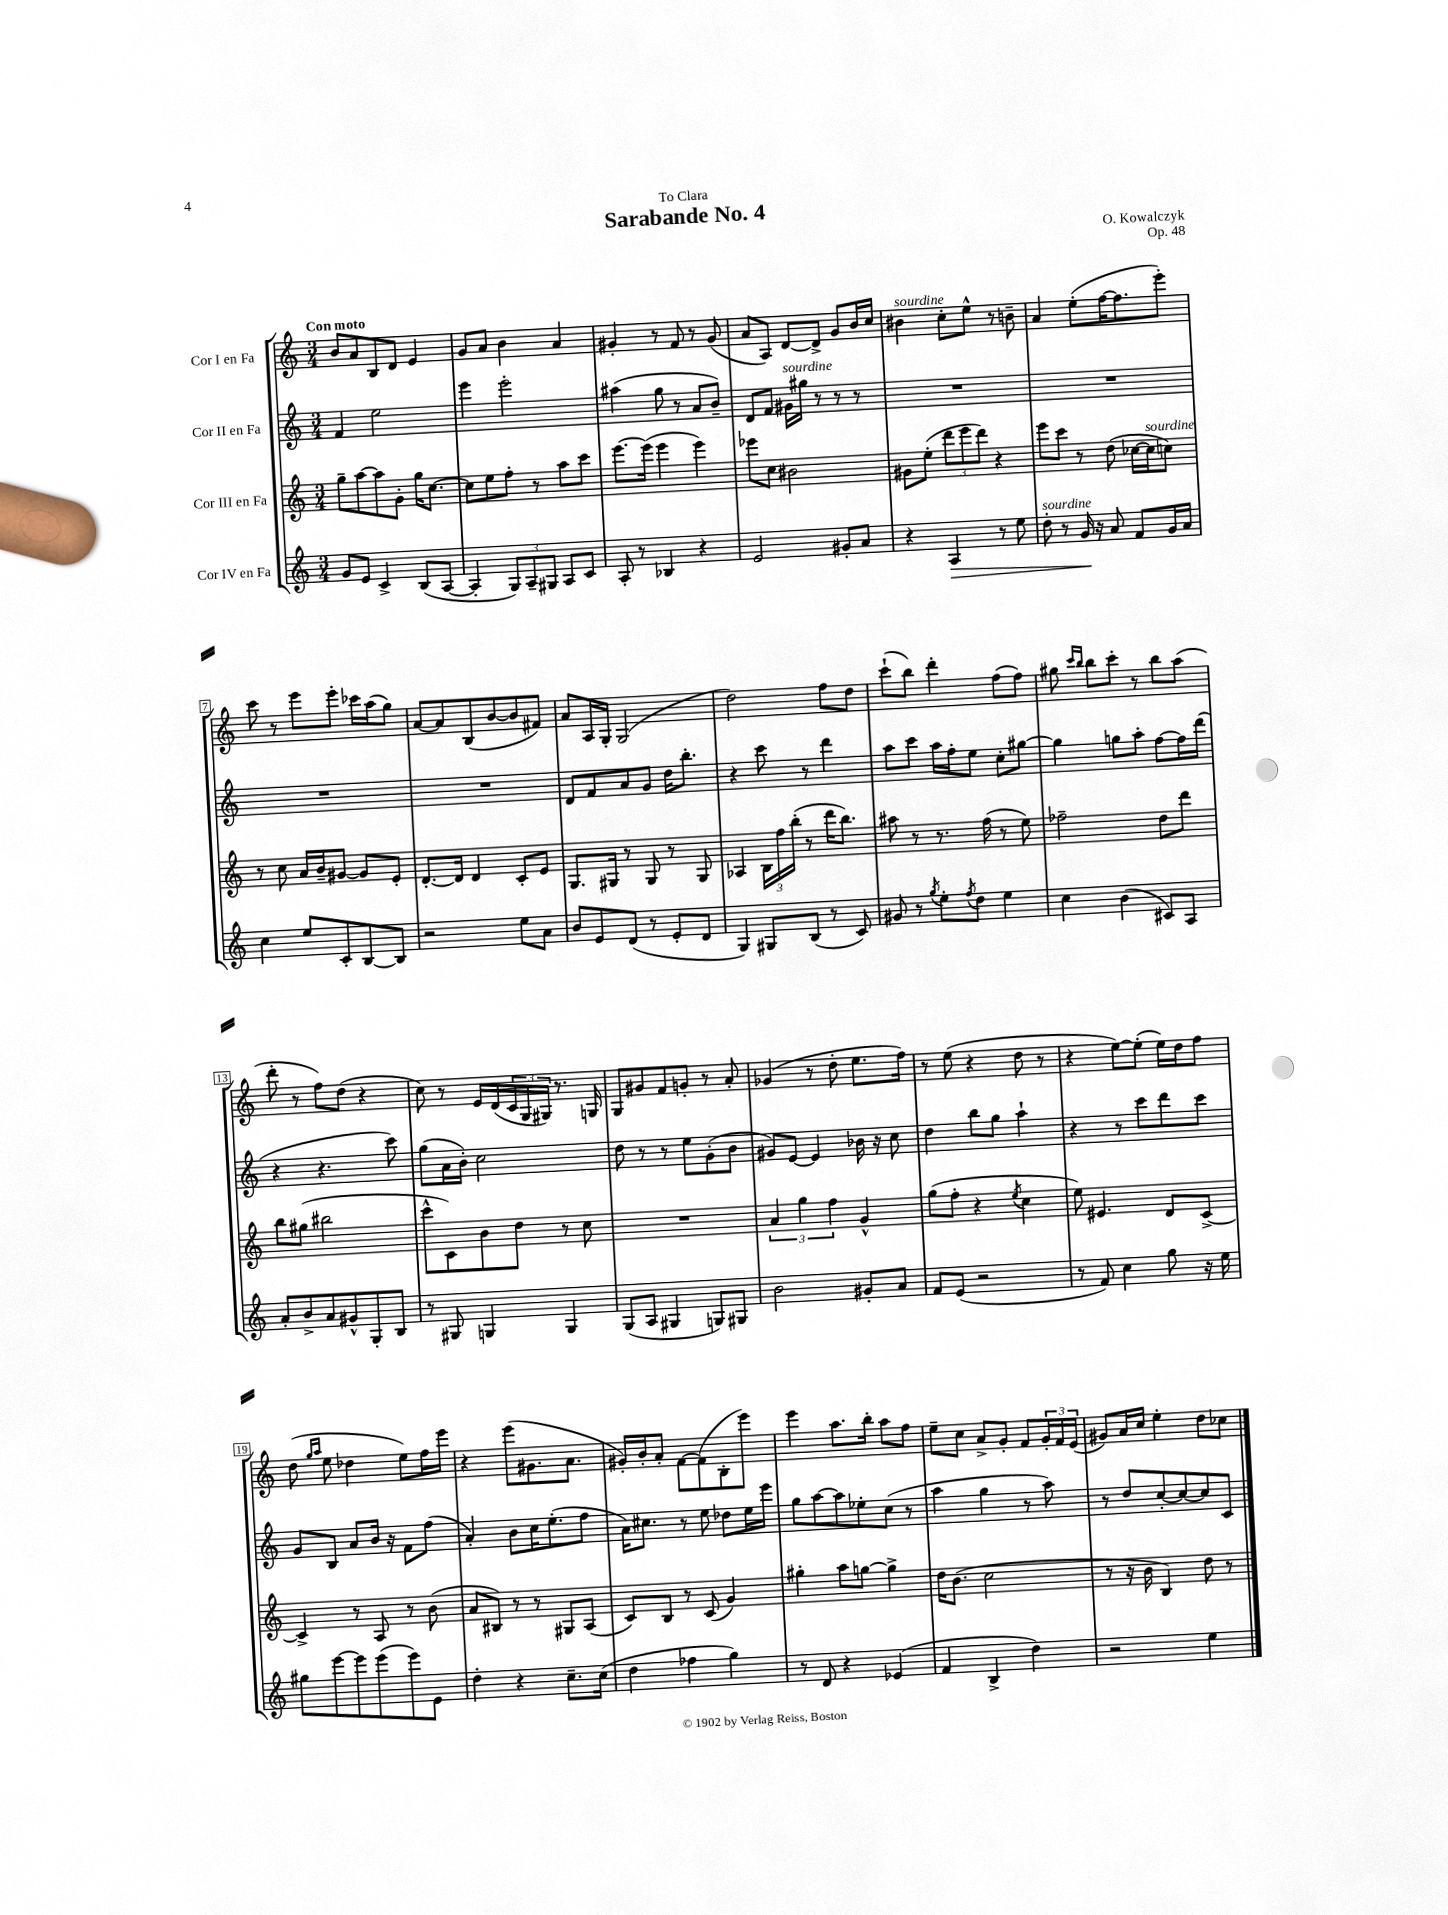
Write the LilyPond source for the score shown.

\header { title = "Sarabande No. 4" composer = "O. Kowalczyk" dedication = "To Clara" opus = "Op. 48" }
<<
\new StaffGroup <<
\new Staff = "s0" \with { instrumentName = "Cor I en Fa" } {
    \clef treble \key c \major \numericTimeSignature \time 3/4 \tempo "Con moto"
    b'8 a'8 b8 d'8 e'4 |
    g'8 a'8 b'4 a'4 |
    gis'4-. r8 f'8 r8 gis'8( |
    a'8 a8) d'8~ d'8-> g'8 b'16 c''16 |
    bis'4^\markup { \italic "sourdine" } c''8-. e''8-^ r8 b'8-- |
    a'4 e''8-.( f''16~ f''8. e'''8-.) |
    c'''8 r8 e'''8 e'''8-. ces'''16 a''16( g''8) |
    a'8~ a'8 b8( b'8~ b'8 fis'8) |
    a'8 a16 g16-. g2( |
    d''2) f''8 d''8 |
    c'''8-!( b''8) d'''4-. f''8( f''8) |
    gis''8 \grace { c'''16 b''16 } b''8 c'''8-. r8 b''8 a''8( |
    d'''8-. r8 f''8) d''8( r4 |
    c''8) r8 e'16 d'16( \tuplet 3/2 { c'16 g16 gis16) } r8. g16 |
    g8 gis'8 f'8 g'8-. r8 a'8-. |
    ges'4( r8 d''8-. e''8. f''16) |
    r8 e''8( r4 d''8 r8 |
    r4 e''8~) e''8-.( e''16) d''16 f''8 |
    d''8( \grace { g''16 a''16 } e''8 des''4 e''8) f''16 e'''16 |
    r4 e'''8( gis'8. a'8. |
    gis'16-.) b'16-. a'8-. f'8~ f'8( b8-. e'''8) |
    e'''4 a''8. b''16-. a''8 f''8 |
    e''8-- c''8 a'8-> g'8-. f'8 \tuplet 3/2 { g'16-. f'16 e'16( } |
    gis'8) a'16 c''16 e''4-. d''8 ces''8 \bar "|." |
}
\new Staff = "s1" \with { instrumentName = "Cor II en Fa" } {
    \clef treble \key c \major \numericTimeSignature \time 3/4
    f'4 e''2 |
    e'''4 e'''2-. |
    ais''4( g''8 r8 a'8 b'8--) |
    d'8 f'8 gis'16^\markup { \italic "sourdine" } gis''16 r8 r8 r8 |
    R2. |
    R2. |
    R2. |
    R2. |
    d'8 f'8 a'8 g'8 d''16 b''8.-. |
    r4 c'''8 r8 d'''4 |
    a''8 c'''8 a''16 f''16-. e''8 c''8-. gis''8~ |
    gis''4 g''8 a''8-. f''8~ f''16 d'''16( |
    r4 r4. c'''8) |
    g''8( a'16 b'16-.) c''2 |
    d''8 r8 r8 e''8 g'8-.( b'8 |
    gis'8) e'8~ e'4 bes'16 r16 c''8 |
    d''4 b''8 g''8 a''4-! |
    r4 r8 c'''8 d'''8 c'''8 |
    g'8 b8 a'8 b'16 r16 f'8 f''8( |
    a'4-.) b'8 c''16 e''8.-.( f''8 |
    a'16) cis''8. r8 e''8 des''8 e''16 e'''16 |
    g''8 a''8~ a''8 ees''8-. c''8( r8 |
    a''4 g''4 r8 a''8) |
    r8 d''8 c''8~-. c''8~ c''8 c'8 \bar "|." |
}
\new Staff = "s2" \with { instrumentName = "Cor III en Fa" } {
    \clef treble \key c \major \numericTimeSignature \time 3/4
    g''8-- a''8~ a''8 g'8-. g''16 c''8.~ |
    c''8 e''8 f''8-. r8 a''8 c'''8 |
    e'''8.~ e'''16( e'''4 e'''4) |
    ees'''8 c''8 bis'2 |
    gis'8 e''8-.( \tuplet 3/2 { d'''8 e'''8 d'''8) } r4 |
    e'''8 c'''8 r8 d''8( ces''16~ ces''16^\markup { \italic "sourdine" } c''8) |
    r8 c''8 a'16 b'16-- gis'8~ gis'8 e'8-. |
    d'8.~-. d'16 d'4 c'8-. e'8 |
    g8. gis16 r8 gis8 r8 gis8 |
    aes4 \tuplet 3/2 { b16 f''16 b''16-.( } r8 d'''16 b''8.) |
    ais''8 r8 r8. f''16( r8 e''8) |
    fes''2-- d''8 d'''8 |
    b''8 gis''8( bis''2 |
    c'''8-^ c'8) b'8 d''8 r8 c''8 |
    R2. |
    \tuplet 3/2 { a'4 g''4 f''4 } g'4-^ |
    g''8( f''8-. r4 \acciaccatura { e''8 } c''4 |
    e''8) eis'4. d'8 c'8~-> |
    c'4-> r8 a8 r8 b'8( |
    a'8 bis8) r8 r8 gis8 a8( |
    c'8) b8 r8 c'8( g'4) |
    gis''4-. a''8 g''8~ g''4-> |
    d''16 b'8.( c''2 |
    r8 r16 b'16 b4) d''8 r8 \bar "|." |
}
\new Staff = "s3" \with { instrumentName = "Cor IV en Fa" } {
    \clef treble \key c \major \numericTimeSignature \time 3/4
    g'8 e'8 c'4-> b8( a8~ |
    a4-. \tuplet 3/2 { g8) a8-- gis8 } a8 c'8 |
    a8-. r8 bes4 r4 |
    e'2 gis'8-. a'8 |
    r4 a4\> r8 e''8 |
    d''8-.^\markup { \italic "sourdine" } r8 g'16\! r16 a'8 f'8 g'16 a'16 |
    c''4 e''8 c'8-. b8~ b8 |
    r2 e''8 a'8 |
    b'8 e'8 d'8( r8 e'8-. d'8 |
    g4) gis8 b8( r8 c'8) |
    gis'8 r8 \acciaccatura { g''8 } e''8-. \acciaccatura { f''8 } d''8 e''4 |
    c''4 b'4( cis'8) a8 |
    a'8-. b'8-> a'8 gis'8-^ g8-. b8 |
    r8 gis8 g4 g4 |
    g8( a8 gis4 g8) gis8 |
    b'2 gis'8-. a'8 |
    f'8 e'8( r2 |
    r8 f'8) c''4 g''8 r16 e''16 |
    gis''8 e'''8~ e'''8 e'''8( e'''8) e'8 |
    d''4-. r4 c''8.-- c''16( |
    d''4 fes''4 g''4) |
    r8 d'8 r4 ees'4( |
    f'4 b4-> d''4) |
    r2 e''4 \bar "|." |
}
>>
>>
\layout { \context { \Score \override BarNumber.stencil = #(make-stencil-boxer 0.1 0.3 ly:text-interface::print) } }
